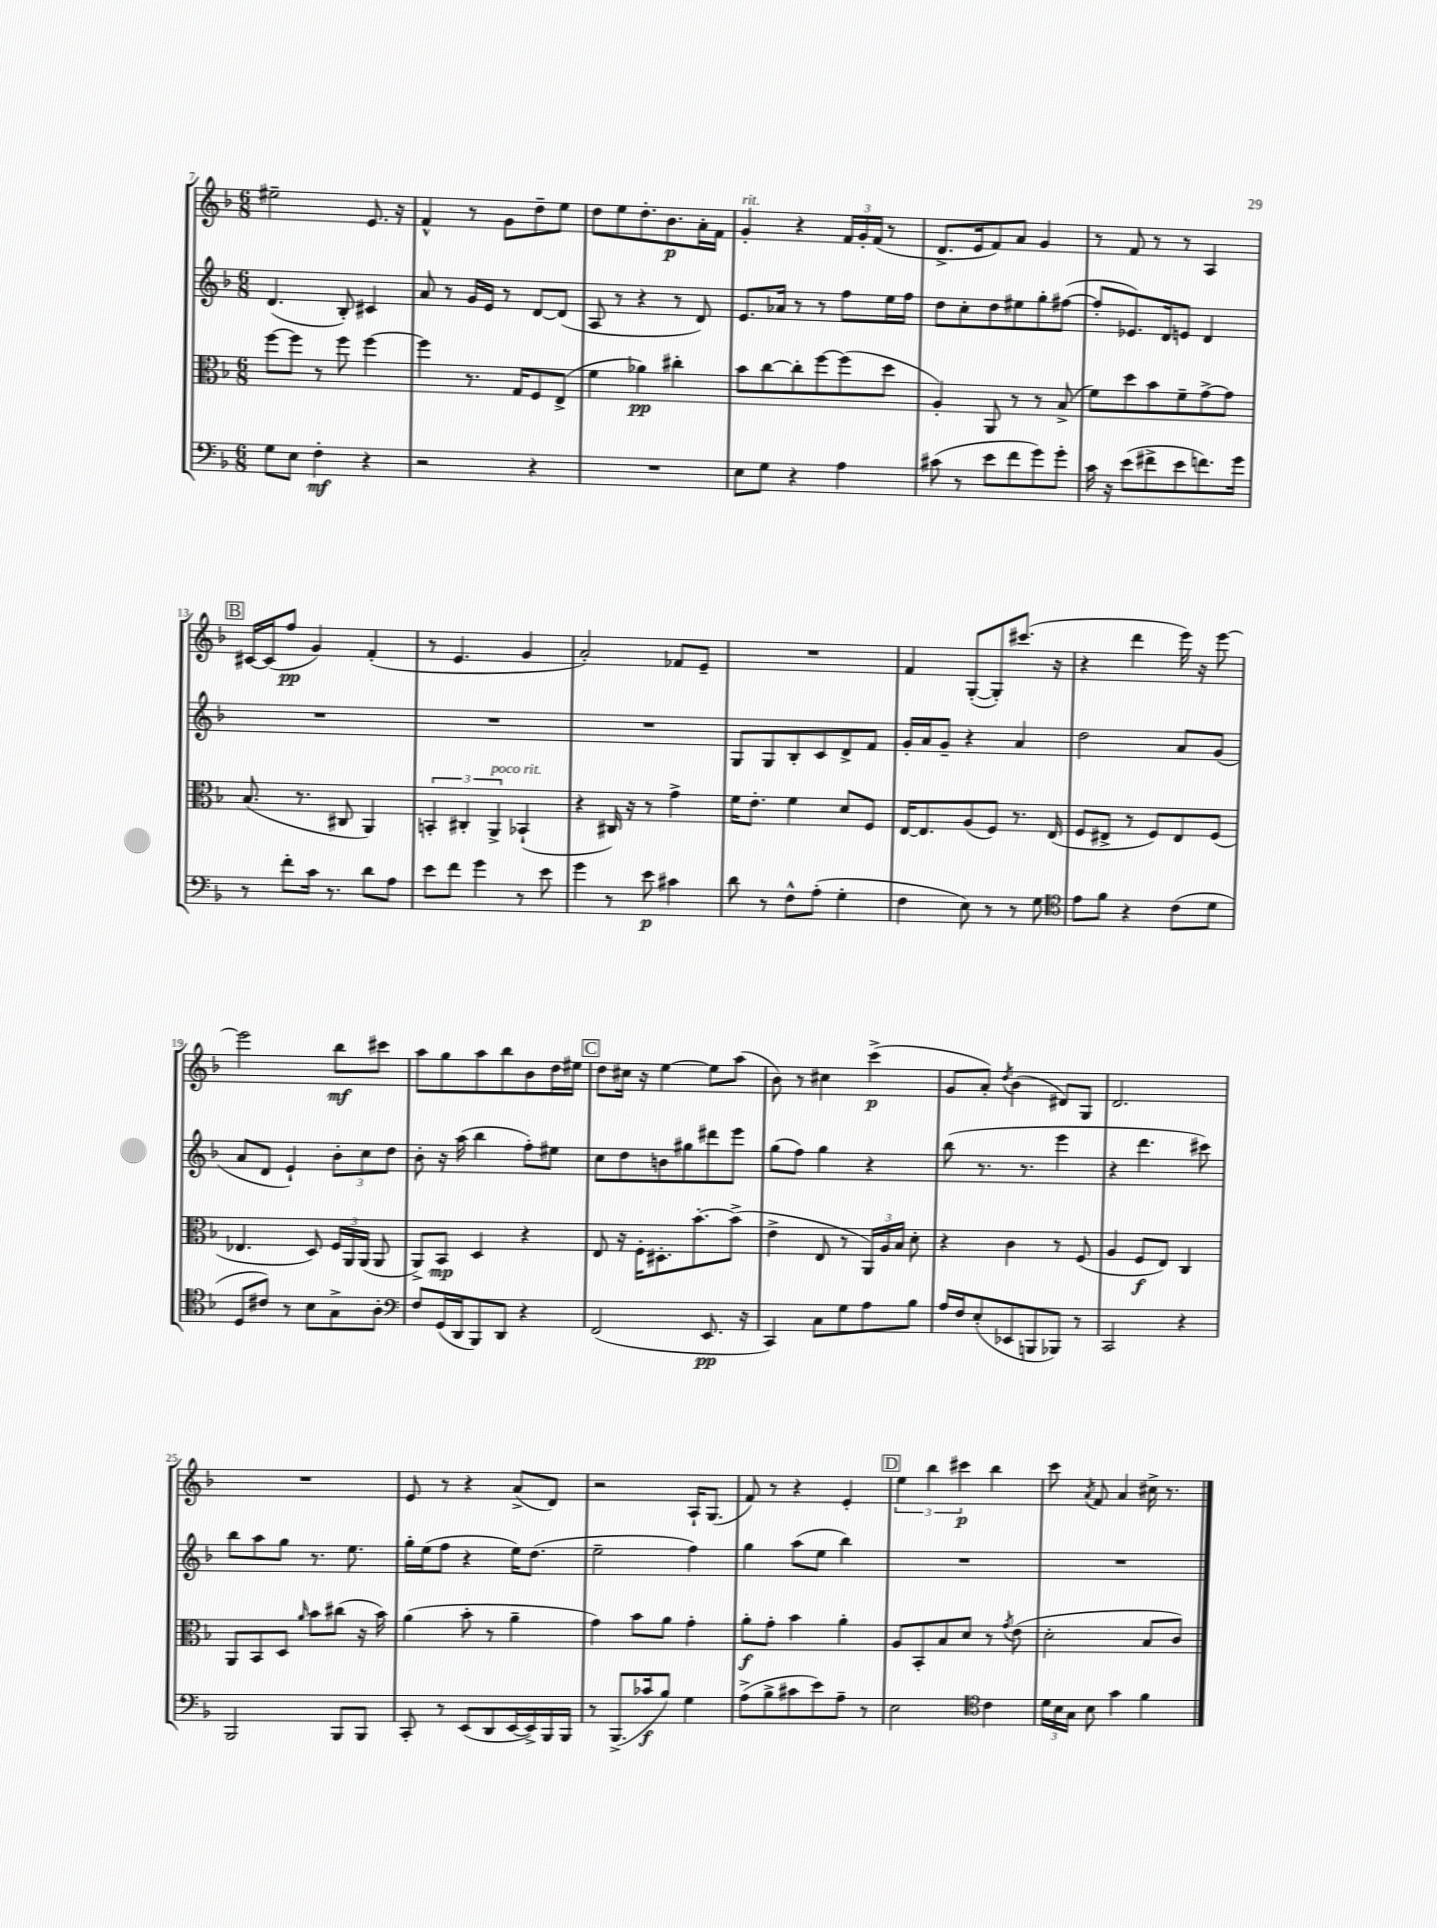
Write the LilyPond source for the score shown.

<<
\new StaffGroup <<
\new Staff = "s0" {
    \clef treble \key f \major \numericTimeSignature \time 6/8
    \autoBeamOff eis''2-- e'8. r16 |
    f'4-^ r8 g'8[ d''8-- e''8] |
    d''8[ e''8 d''8.-. bes'8.\p a'16-. f'16] |
    g'4-.^\markup { \italic "rit." } r4 \tuplet 3/2 { f'16[ g'16-. f'16]( } r8 |
    d'8.[-> e'16 f'8) a'8] g'4 |
    r8 f'8 r8 r8 a4 |
    \mark \markup { \box "B" } cis'16[~ cis'16( f''8]\pp g'4) f'4-.( |
    r8 e'4. g'4 |
    a'2-.) fes'8[ e'8]-- |
    R2. |
    f'4 g8[~-.( g8-.) cis'''8.]( r16 |
    r4 d'''4 e'''16) r16 e'''8~ |
    e'''2 bes''8[\mf cis'''8] |
    a''8[ g''8 a''8 bes''8 bes'8 d''16 eis''16] |
    \mark \markup { \box "C" } d''8[ cis''16] r16 e''4~ e''8[ a''8]( |
    bes'8) r8 cis''4 c'''4->\p( |
    g'8[ a'8]-.) \acciaccatura { d''8 } bes'4( dis'8[) g8] |
    d'2. |
    R2. |
    e'8 r8 r4 a'8[->( d'8]) |
    r2 a16[-! g8.]( |
    f'8) r8 r4 e'4-. |
    \mark \markup { \box "D" } \tuplet 3/2 { e''4 bes''4 cis'''4\p } bes''4 |
    c'''8 \acciaccatura { a'8 } f'8 a'4 cis''16-> r8. \bar "|." |
}
\new Staff = "s1" {
    \clef treble \key f \major \numericTimeSignature \time 6/8
    \autoBeamOff d'4.( bes8-.) cis'4 |
    a'8 r8 g'16[ e'16] r8 d'8[~ d'8]( |
    a8 r8 r4 r8 d'8) |
    e'8.[ aes'16] r8 r8 f''8[ e''16 f''16] |
    d''8[ c''8-. d''8 eis''8 g''8-. fis''8]~( |
    fis''8[-. ees'8.) d'16 e'8] d'4 |
    \mark \markup { \box "B" } R2. |
    R2. |
    R2. |
    g8[ g8 bes8-. c'8 d'8-> f'8] |
    g'16[-. a'16 g'8]-- r4 a'4 |
    d''2 a'8[ g'8]( |
    a'8[ d'8] e'4-!) \tuplet 3/2 { bes'8[-. c''8 d''8] } |
    bes'8-. r16 a''16( bes''4 f''8[-.) eis''8] |
    \mark \markup { \box "C" } c''8[ d''8 b'8 gis''8 dis'''8 e'''8] |
    g''8[( f''8]) g''4 r4 |
    bes''8( r8. r8. e'''4 |
    r4 d'''4. cis'''8) |
    bes''8[ a''8 g''8] r8. e''8. |
    g''16[-. e''16( f''8] r4 e''16[) d''8.]( |
    e''2-- f''4) |
    g''4 a''8[( e''8] bes''4) |
    \mark \markup { \box "D" } R2. |
    R2. \bar "|." |
}
\new Staff = "s2" {
    \clef alto \key f \major \numericTimeSignature \time 6/8
    \autoBeamOff f''8[~ f''8] r8 f''8 f''4~ |
    f''4 r8. g16[ f8 e8]->( |
    f'4 aes'4\pp) cis''4-. |
    bes'8[ c''8~ c''8-. f''8~ f''8( d''8] |
    a4-.) a,8 r8 r8 bes8->( |
    f'8[) d''8 bes'8 f'8-- g'8~-> g'8] |
    \mark \markup { \box "B" } bes8.( r8. cis8 a,4) |
    \tuplet 3/2 { b,4-. cis4-. a,4->^\markup { \italic "poco rit." } } bes,4-!( |
    r4 cis16) r16 r8 g'4-> |
    f'16[ e'8.]-. f'4 d'8[ f8] |
    e16[~ e8. a8( f8]) r8. e16( |
    f8[ eis8]-> r8 f8[) eis8 f8]( |
    ees4. d8) \tuplet 3/2 { f16[ a,16 a,16]( } a,8 |
    a,8[->) bes,8]\mp d4 r4 |
    \mark \markup { \box "C" } e8 r16 f16[-. dis8.-. bes'8.~-. bes'8]->( |
    e'4-> e8 r8 \tuplet 3/2 { a,16[) a16 bes16] } d'8-. |
    r4 c'4 r8 f8( |
    a4 f8[\f e8]) c4 |
    a,8[ bes,8 d8] \grace { a'16 } bes'8[ cis''8]( r16 bes'16) |
    a'4( bes'8-. r8 a'4-- |
    g'4) bes'8[ a'8] g'4-. |
    a'8[-.\f g'8]-. bes'4 a'4-. |
    \mark \markup { \box "D" } a8[ bes,8-. bes8 d'8] r8 \acciaccatura { g'8 } e'8( |
    d'2-. bes8[ c'8]) \bar "|." |
}
\new Staff = "s3" {
    \clef bass \key f \major \numericTimeSignature \time 6/8
    \autoBeamOff g8[ e8] f4-.\mf r4 |
    r2 r4 |
    R2. |
    e8[ g8] r4 a4 |
    cis'8( r8 e'8[ f'8 g'8) g'8]-. |
    c'16 r16 e'8[( fis'8-> e'8 f'8.) g'16] |
    \mark \markup { \box "B" } r8 f'8[-. c'16] r8. d'8[ a8] |
    e'8[ f'8] g'4 r8 e'8 |
    g'4 r8 e'8\p cis'4 |
    d'8 r8 f8[-^ a8]-.( g4-. |
    f4 e8) r8 r8 g8 |
    \clef tenor e'8[ f'8] r4 c'8[( d'8] |
    d8[ cis'8]) r8 bes8[ g8-> a8]-. |
    \clef bass f8[ g,16( d,16 bes,,8) d,8] r4 |
    \mark \markup { \box "C" } f,2( e,8.\pp r16 |
    c,4) c8[ g8 a8 bes8] |
    a16[ f16 e8-.( ees,8 b,,8 bes,,8]) r8 |
    c,2 r4 |
    bes,,2 bes,,8[ bes,,8] |
    c,8-. r8 e,8[( d,8 e,16~ e,16->) bes,,16 bes,,16] |
    r8 bes,,8.[->( ces'16\f bes8]) g4 |
    a8[->( bes8-> cis'8 e'8) a8]-- r8 |
    \mark \markup { \box "D" } e2 \clef tenor c'4 |
    \tuplet 3/2 { d'16[ bes16 g16] } bes8 g'4 f'4 \bar "|." |
}
>>
>>
\layout { \context { \Score currentBarNumber = #7 } }
